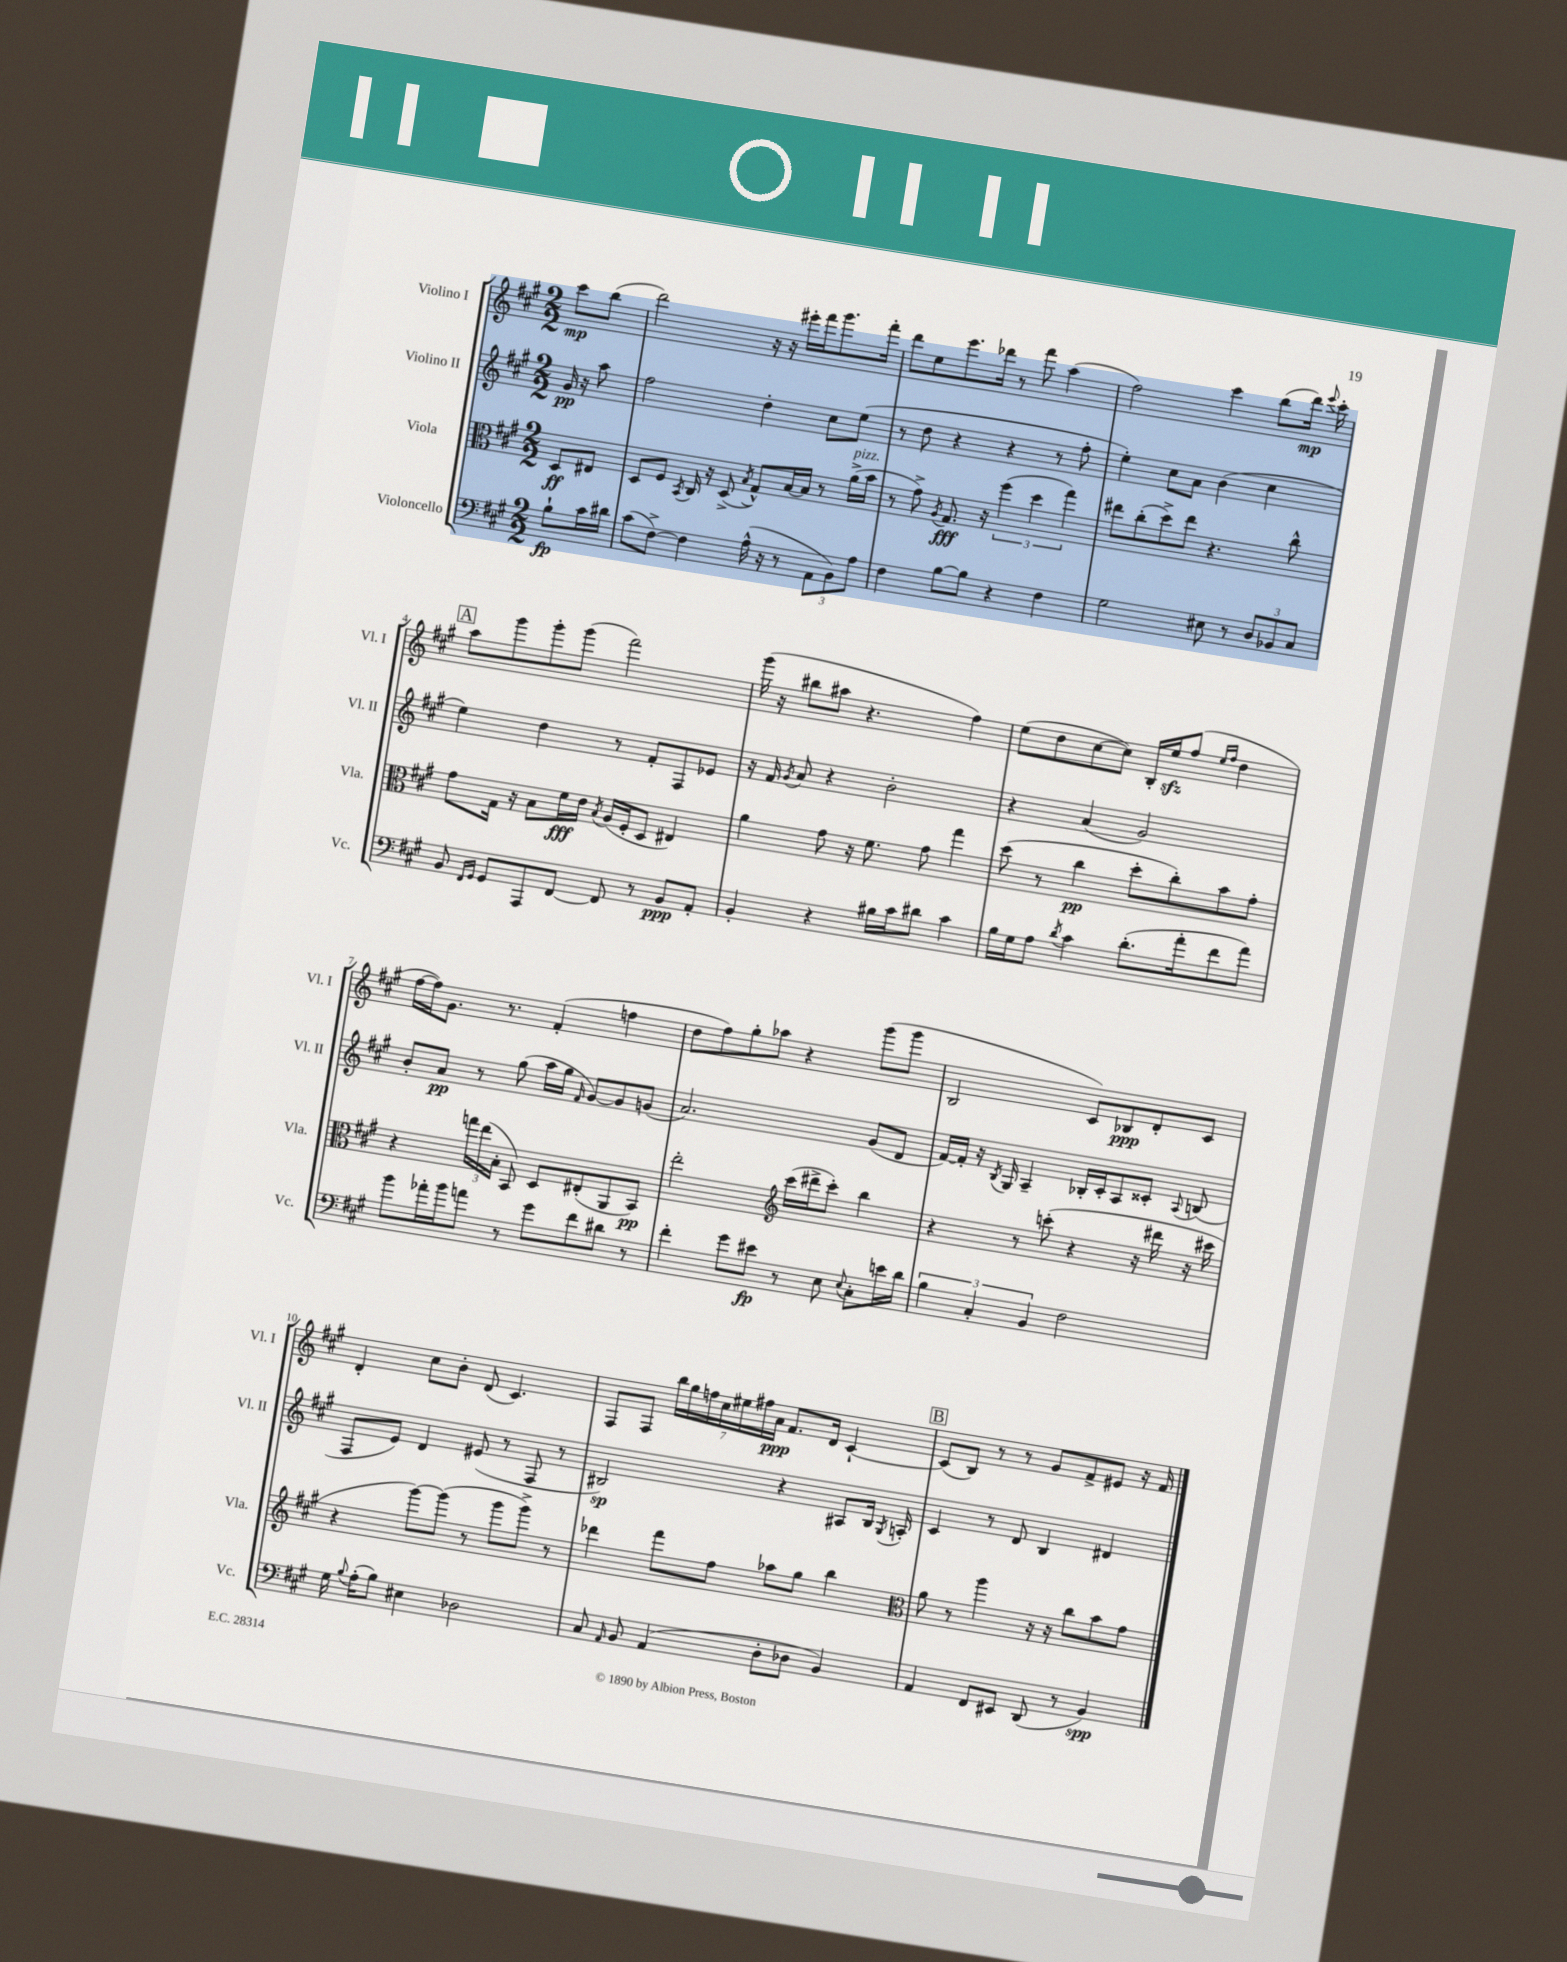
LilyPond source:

<<
\new StaffGroup <<
\new Staff = "s0" \with { instrumentName = "Violino I" shortInstrumentName = "Vl. I" } {
    \clef treble \key a \major \numericTimeSignature \time 2/2 \partial 4
    \autoBeamOff cis'''8[\mp b''8]( |
    d'''2) r16 r16 eis'''16[-. fis'''16 gis'''8. fis'''16]-. |
    d'''8[ e''8 e'''8. des'''16] r8 fis'''8 a''4( |
    fis''2) cis'''4 b''8[( d'''16]\mp) \appoggiatura { e'''8 } cis'''16-. |
    \mark \markup { \box "A" } a''8[ gis'''8 gis'''8-. gis'''8]( fis'''2) |
    gis'''16( r16 bis''8[ ais''8] r4. fis''4) |
    e''8[( d''8 cis''8~ cis''8]) b16[-. e''16\sfz fis''8]( \grace { e''16[ fis''16] } d''4 |
    fis''16[~ fis''16) gis'8.] r8. fis'4-.( f''4 |
    d''8[ fis''8) gis''8-. aes''8] r4 gis'''8[( gis'''8] |
    b2 cis'8[) bes8\ppp d'8-. cis'8] |
    d'4-. cis''8[ b'8]-. d'8( cis'4.) |
    fis8[ fis8] \tuplet 7/4 { b''16[ gis''16 f''16 cis''16 eis''16 fis''16 a'16]\ppp } fis'8.[ d'16] cis'4~-! |
    \mark \markup { \box "B" } cis'8[( b8]) r8 r8 gis'8[ fis'8-> eis'8] r16 fis'16 \bar "|." |
}
\new Staff = "s1" \with { instrumentName = "Violino II" shortInstrumentName = "Vl. II" } {
    \clef treble \key a \major \numericTimeSignature \time 2/2 \partial 4
    \autoBeamOff gis'16\pp r16 a''8 |
    fis''2 d''4-. cis''8[ e''8]( |
    r8 d''8 r4 r4 r8 fis''8-. |
    e''4-.) cis''8[ a'8] b'4( cis''4 |
    \mark \markup { \box "A" } e''4) d''4 r8 fis'8[-. fis8 ees'8] |
    r16 fis'16 \acciaccatura { gis'8 } a'8 r4 b'2-. |
    r4 a'4( gis'2) |
    b'8[-. a'8]\pp r8 gis''8( a''16[ gis''16] \grace { fis'16 } gis'8[~) gis'8 g'8]( |
    a'2.) gis'8[( d'8] |
    fis'16[~) fis'16]-. r16 \acciaccatura { b8 } gis16 a4-- bes16[-. cis'16-. a8 cisis'8]-. \appoggiatura { a8 } b8( |
    fis8[ e'8]) d'4 eis'8( r8 fis8 r8 |
    bis2\sp) r4 ais8[ bis16] \acciaccatura { gis8 } a16-. |
    \mark \markup { \box "B" } cis'4 r8 d'8 b4 dis'4 \bar "|." |
}
\new Staff = "s2" \with { instrumentName = "Viola" shortInstrumentName = "Vla." } {
    \clef alto \key a \major \numericTimeSignature \time 2/2 \partial 4
    \autoBeamOff d8[\ff eis8] |
    d8[ fis8] \acciaccatura { b,8 } cis16 r16 d8->( \acciaccatura { b8 } gis8[-^) b16~ b16] r8 a'16[->^\markup { \italic "pizz." }( b'16] |
    r8 gis'8->) \acciaccatura { a8 } gis8.\fff r16 \tuplet 3/2 { fis''4( d''4 gis''4) } |
    eis''8[ cis''8-.( d''8->) eis''8] r4. cis''8-^ |
    \mark \markup { \box "A" } gis'8[ gis16] r16 b8[ fis'16\fff e'16] \acciaccatura { b8 } a16[( fis16-. d8] eis4) |
    a'4 gis'8 r16 fis'8. gis'8 gis''4 |
    d''8( r8 cis''4\pp d''8[-. cis''8-.) b'8 gis'8]-. |
    r4 \tuplet 3/2 { g''16[ e''16( b16]-. } b,8) d8[ eis8-.( a,8 b,8]\pp) |
    e''2-. \clef treble cis'''16[( dis'''16-> cis'''8]-.) b''4 |
    r4 r8 c'''8-.( r4 r16 dis'''16 r16 cis'''16 |
    r4 gis'''8[~) gis'''8]( r8 gis'''8[ gis'''8]->) r8 |
    des'''4 fis'''8[ fis''8] aes''8[ gis''8] b''4 |
    \mark \markup { \box "B" } \clef alto a'8 r8 a''4 r16 r16 cis''8[ b'8 gis'8] \bar "|." |
}
\new Staff = "s3" \with { instrumentName = "Violoncello" shortInstrumentName = "Vc." } {
    \clef bass \key a \major \numericTimeSignature \time 2/2 \partial 4
    \autoBeamOff b8[-!\fp cis'16 dis'16] |
    cis'8[( fis8]~->) fis4 a16-^( r16 r8 \tuplet 3/2 { a,8[ b,8) a8] } |
    fis4 b8[~ b8] r4 fis4 |
    gis2 eis8 r8 \tuplet 3/2 { d8[ bes,8 cis8] } |
    \mark \markup { \box "A" } b,8 \grace { fis,16[ gis,16] } gis,8[ a,,8 fis,8]~ fis,8 r8 b,8[\ppp a,8]-. |
    b,4-. r4 bis16[ cis'16 dis'8] cis'4 |
    b16[ gis16 a8] \acciaccatura { d'8 } cis'4 d'8.[-.( a'16-. fis'8 a'8]) |
    b'8[ aes'16-. b'16 a'8] r8 gis'8[ fis'8 dis'8] r8 |
    fis'4-. gis'8[ eis'8]\fp r8 e8 \appoggiatura { e8 } cis8[-. e'16 d'16] |
    \tuplet 3/2 { b4 cis4-. b,4 } fis2 |
    gis16 \appoggiatura { b8 } a16[-.( b8]) eis4 des2 |
    cis8 \grace { a,16 } b,8 a,4( d8[-. des8] b,4) |
    \mark \markup { \box "B" } a,4 fis,8[ eis,8] d,8( r8 b,4\spp) \bar "|." |
}
>>
>>
